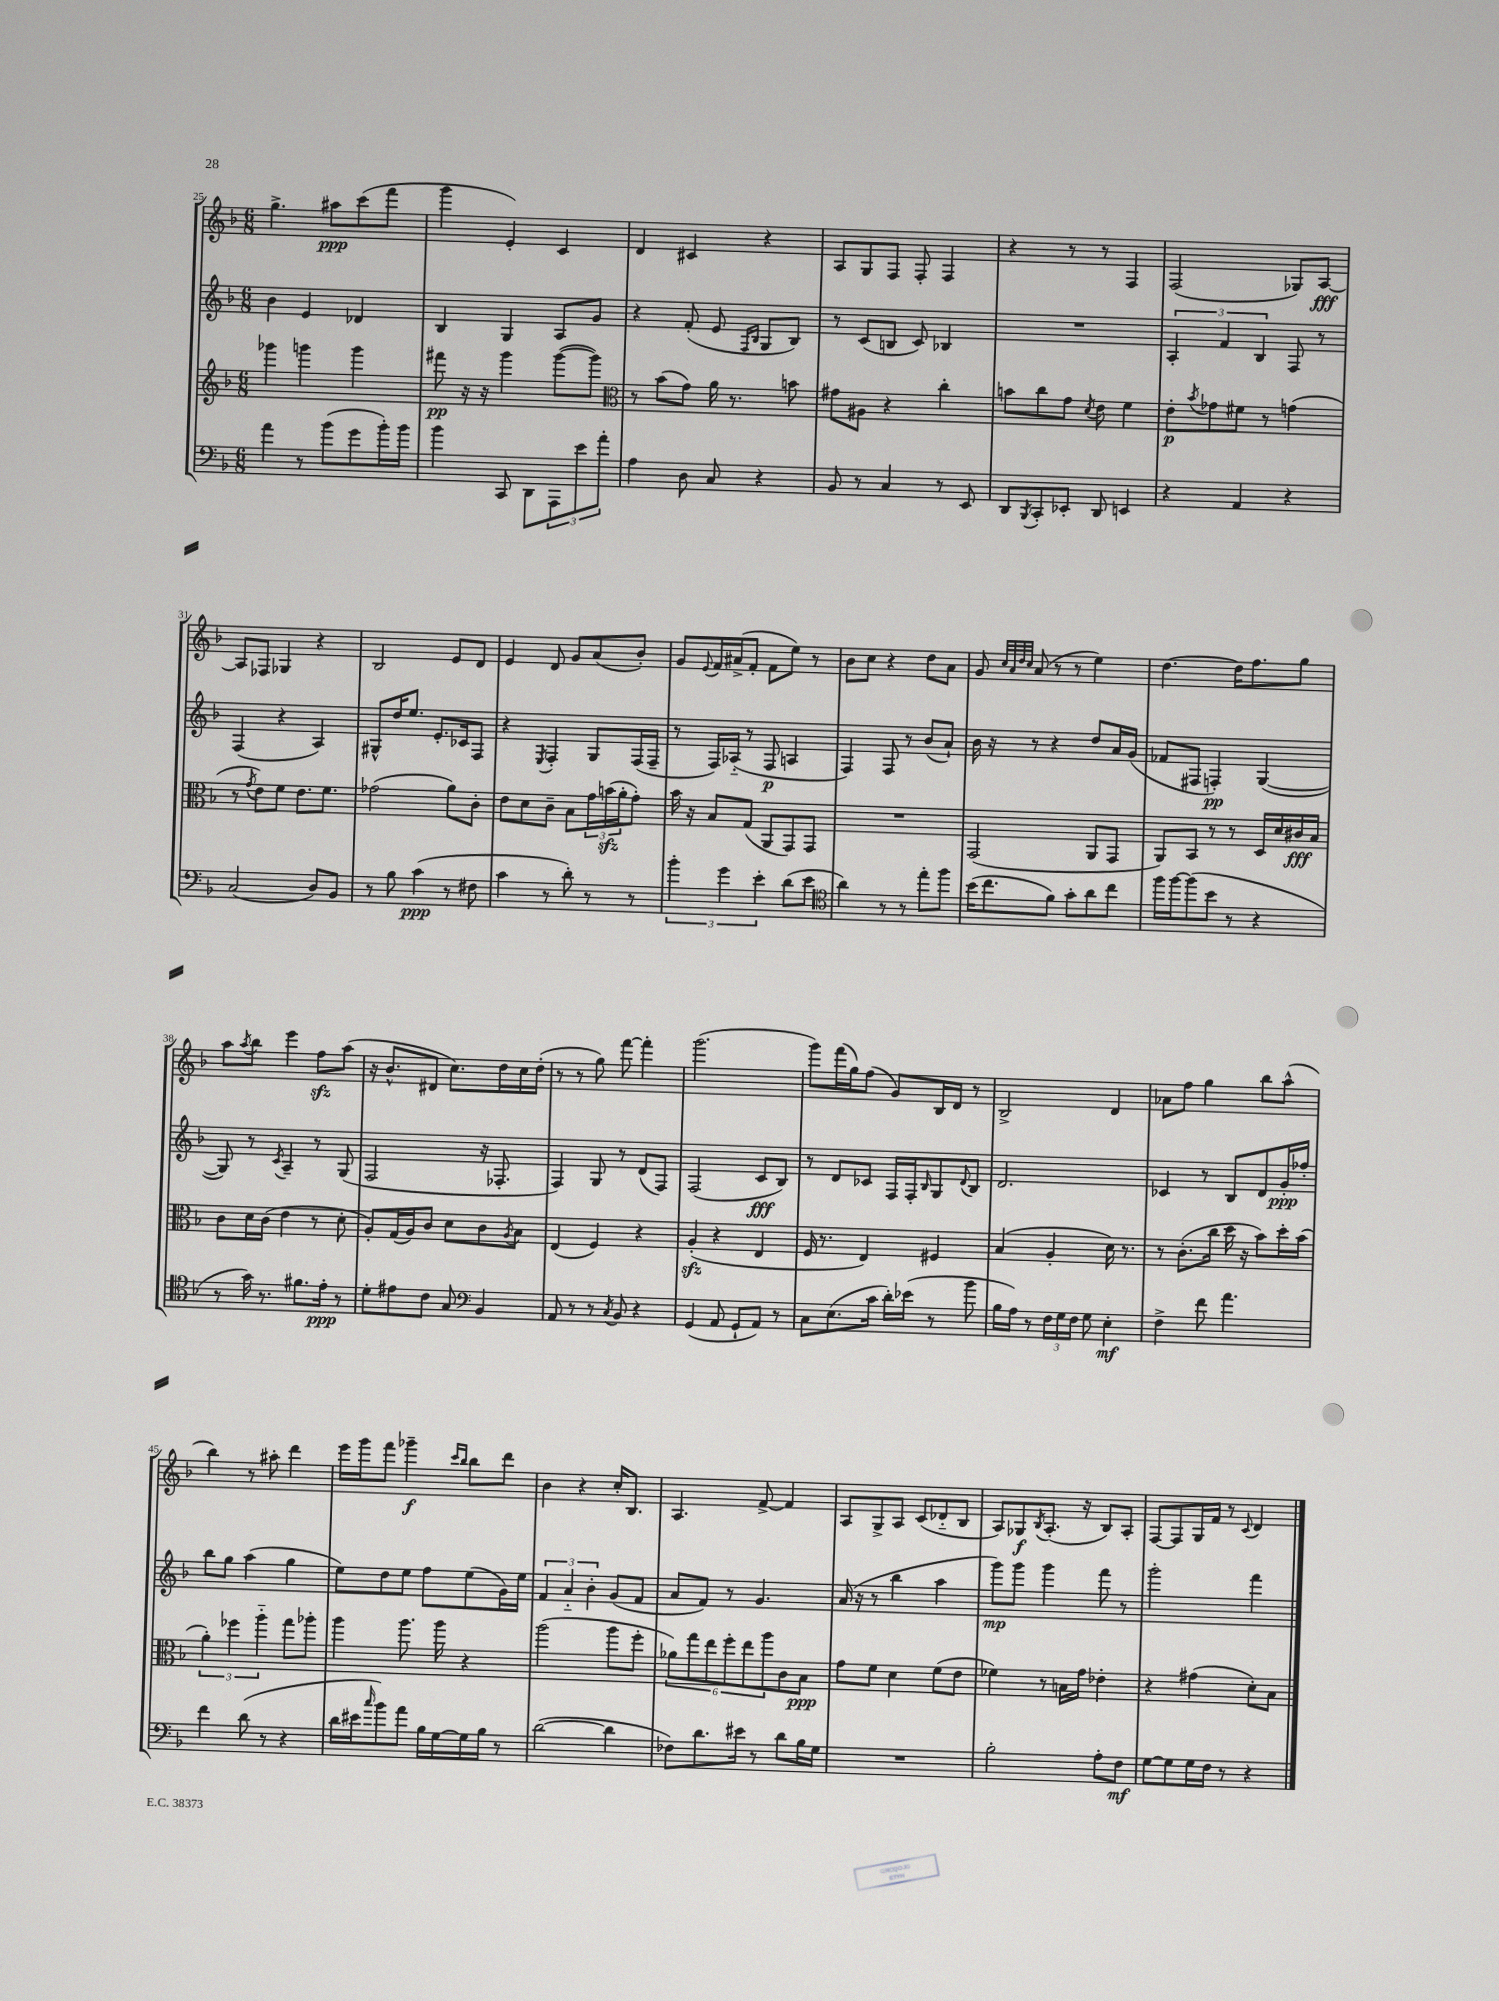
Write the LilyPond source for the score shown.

<<
\new StaffGroup <<
\new Staff = "s0" {
    \clef treble \key f \major \numericTimeSignature \time 6/8
    g''4.-> ais''8\ppp c'''8( f'''8 |
    g'''4 e'4-.) c'4 |
    d'4 cis'4 r4 |
    a8 g8 f8 f8-. f4 |
    r4 r8 r8 f4 |
    f2( ges8) a8~\fff |
    a8 fes8 ges4 r4 |
    bes2 e'8 d'8 |
    e'4 d'8 g'8 a'8( bes'8-.) |
    g'8 \appoggiatura { e'8 } f'16 ais'16->( f'8-. f'8 e''8) r8 |
    bes'8 c''8 r4 d''8 a'8 |
    g'8 \grace { c''32 a'32 d''32 c''32 } a'8( r8 r8 e''4) |
    d''4.~ d''16 f''8. g''8 |
    a''8 \acciaccatura { a''8 } bes''8 e'''4 f''8\sfz a''8( |
    r16 bes'8.-^ dis'8 c''8.) d''16 c''16 d''16-.( |
    r8 r8 g''8) f'''8~ f'''4-. |
    g'''2.( |
    g'''8) f'''16( g''16) f''8( g'8) bes16 d'16 r8 |
    bes2-> d'4 |
    aes'8 f''8 g''4 bes''8 a''8-^( |
    bes''4) r8 ais''8-. d'''4 |
    e'''16 g'''16 f'''8 ges'''4--\f \grace { c'''16 bes''16 } bes''8 d'''8 |
    bes'4 r4 c''16-. bes8. |
    a4. f'8~-> f'4 |
    a8 g8-> a8 c'8( des'8-_ bes8 |
    a8) ges8\f \acciaccatura { bes8 } a8.-.( r16 bes8) a8-. |
    f8~ f8 g16 f'16 r8 \appoggiatura { c'8 } d'4 \bar "|." |
}
\new Staff = "s1" {
    \clef treble \key f \major \numericTimeSignature \time 6/8
    bes'4 e'4 des'4 |
    bes4 g4 a8 g'8 |
    r4 f'8-.( e'8 \grace { f16 bes16 } g8 bes8) |
    r8 c'8( b8 c'8) bes4 |
    R2. |
    \tuplet 3/2 { a4-. f'4 bes4 } f8 r8 |
    f4( r4 a4) |
    gis8-^ d''16 e''8. e'8.-. ces'16 f8 |
    r4 \acciaccatura { e8 } f4-. g8 f16( f16-- |
    r8 f16) aes16-_( r8 f8\p a4 |
    f4) f8 r8 bes'8( a'8-!) |
    bes'16 r16 r8 r4 d''8 a'16 g'16( |
    fes'8 fis8 f4-.\pp) g4~( |
    g8) r8 \acciaccatura { c'8 } a4-- r8 g8( |
    f2 r16 fes8.-. |
    f4) g8 r8 d'8( f8) |
    f2( c'8\fff bes8) |
    r8 d'8 ces'8 f16 f16-. \grace { bes16 } g8 \appoggiatura { d'8 } bes8 |
    d'2. |
    ces'4 r8 bes8 d'8 g'16-.\ppp fes''16-. |
    bes''8 g''8 a''4( g''4 |
    e''8) d''8 e''8 f''8 e''8( g'16) e''16 |
    \tuplet 3/2 { f'4 a'4-_ bes'4-. } g'8( f'8 |
    a'8 f'8) r8 g'4. |
    a'16( r16 r8 bes''4 a''4 |
    g'''8\mp) g'''8 g'''4 f'''8 r8 |
    g'''2-. f'''4 \bar "|." |
}
\new Staff = "s2" {
    \clef treble \key f \major \numericTimeSignature \time 6/8
    ges'''4 g'''4 g'''4 |
    fis'''8\pp r16 r16 g'''4 g'''8~( g'''8) |
    \clef alto r8 bes'8( g'8) a'16 r8. b'8 |
    gis'8 ais8 r4 c''4-. |
    b'8 c''8 g'8 \acciaccatura { d'8 } e'8 f'4 |
    e'8-.\p \acciaccatura { bes'8 } ges'8 fis'8 r8 g'4( |
    r8 \acciaccatura { g'8 } e'8) f'8 e'8. f'8. |
    ges'2( a'8) c'8-. |
    e'8 d'8 c'8-- bes8 \tuplet 3/2 { g'16 b'16\sfz( a'16-. } g'8-.) |
    bes'16 r16 bes8 g8( a,8 g,8) g,8 |
    R2. |
    g,2( a,8 g,8 |
    a,8) bes,8 r8 r8 d16 d'16 cis'16\fff bes16 |
    c'8 d'16 c'16( e'4 r8 d'8-. |
    a8-.) g16( a16) c'8 d'8 c'8 \acciaccatura { a8 } bes8 |
    e4( f4) r4 |
    a4-.\sfz( r4 e4 |
    f16 r8. e4) fis4 |
    bes4( a4-. d'16) r8. |
    r8 c'8.-.( c''16 d''16 r16 bes'8) d''16-. bes'16( |
    \tuplet 3/2 { a'4-.) fes''4 a''4-_ } g''8 aes''8-. |
    a''4 a''8. a''16 r4 |
    a''2( a''8 f''8-. |
    \tuplet 6/4 { aes'8) g''8 e''8 f''8-. e''8 a''8 } c'8 bes8\ppp |
    g'8 f'8 d'4 f'8( e'8 |
    fes'4) r8 b16 g'16 ees'4-. |
    r4 gis'4( d'8-.) bes8 \bar "|." |
}
\new Staff = "s3" {
    \clef bass \key f \major \numericTimeSignature \time 6/8
    a'4 r8 bes'8( g'8 bes'16-.) bes'16 |
    bes'4 c,8 d,8 \tuplet 3/2 { a,,8 e'8 a'8-. } |
    a4 d8 c8 r4 |
    bes,8 r8 c4 r8 e,8 |
    d,8 \acciaccatura { bes,,8 } c,8-. ees,8-. d,8 e,4 |
    r4 a,4 r4 |
    c2( d8) bes,8 |
    r8 bes8 c'4\ppp( r8 fis8 |
    c'4 r8 d'8-.) r8 r8 |
    \tuplet 3/2 { bes'4-. g'4 e'4-. } d'8( e'8 |
    \clef tenor a'4) r8 r8 e''8-. f''8 |
    bes'16( c''8. f'8) g'8-. a'8 c''8 |
    f''16 f''16~ f''8( bes'8 r8 r4 |
    r8 g'16) r8. fis'8. e'16-.\ppp r8 |
    d'8-. eis'8 c'8 g8 \clef bass bes,4 |
    a,8 r8 r8 \acciaccatura { c8 } bes,8 r4 |
    g,4( a,8 g,8-! a,8) r8 |
    c8 e8.( c'16 d'16-.) ees'16( r8 bes'8 |
    bes16 a16) r8 \tuplet 3/2 { f16 g16 f16 } g8 e4-.\mf |
    f4-> f'8 a'4. |
    f'4 d'8( r8 r4 |
    d'16 eis'16 \grace { c''16 } bes'8) a'8 bes16 g16~ g16 bes16 r8 |
    d'2~( d'4 |
    fes8) d'8. eis'16 r8 d'8 bes16 g16 |
    R2. |
    bes2-. a8-. f8\mf |
    g8~ g8 g16 f16 r8 r4 \bar "|." |
}
>>
>>
\layout { \context { \Score currentBarNumber = #25 } }
